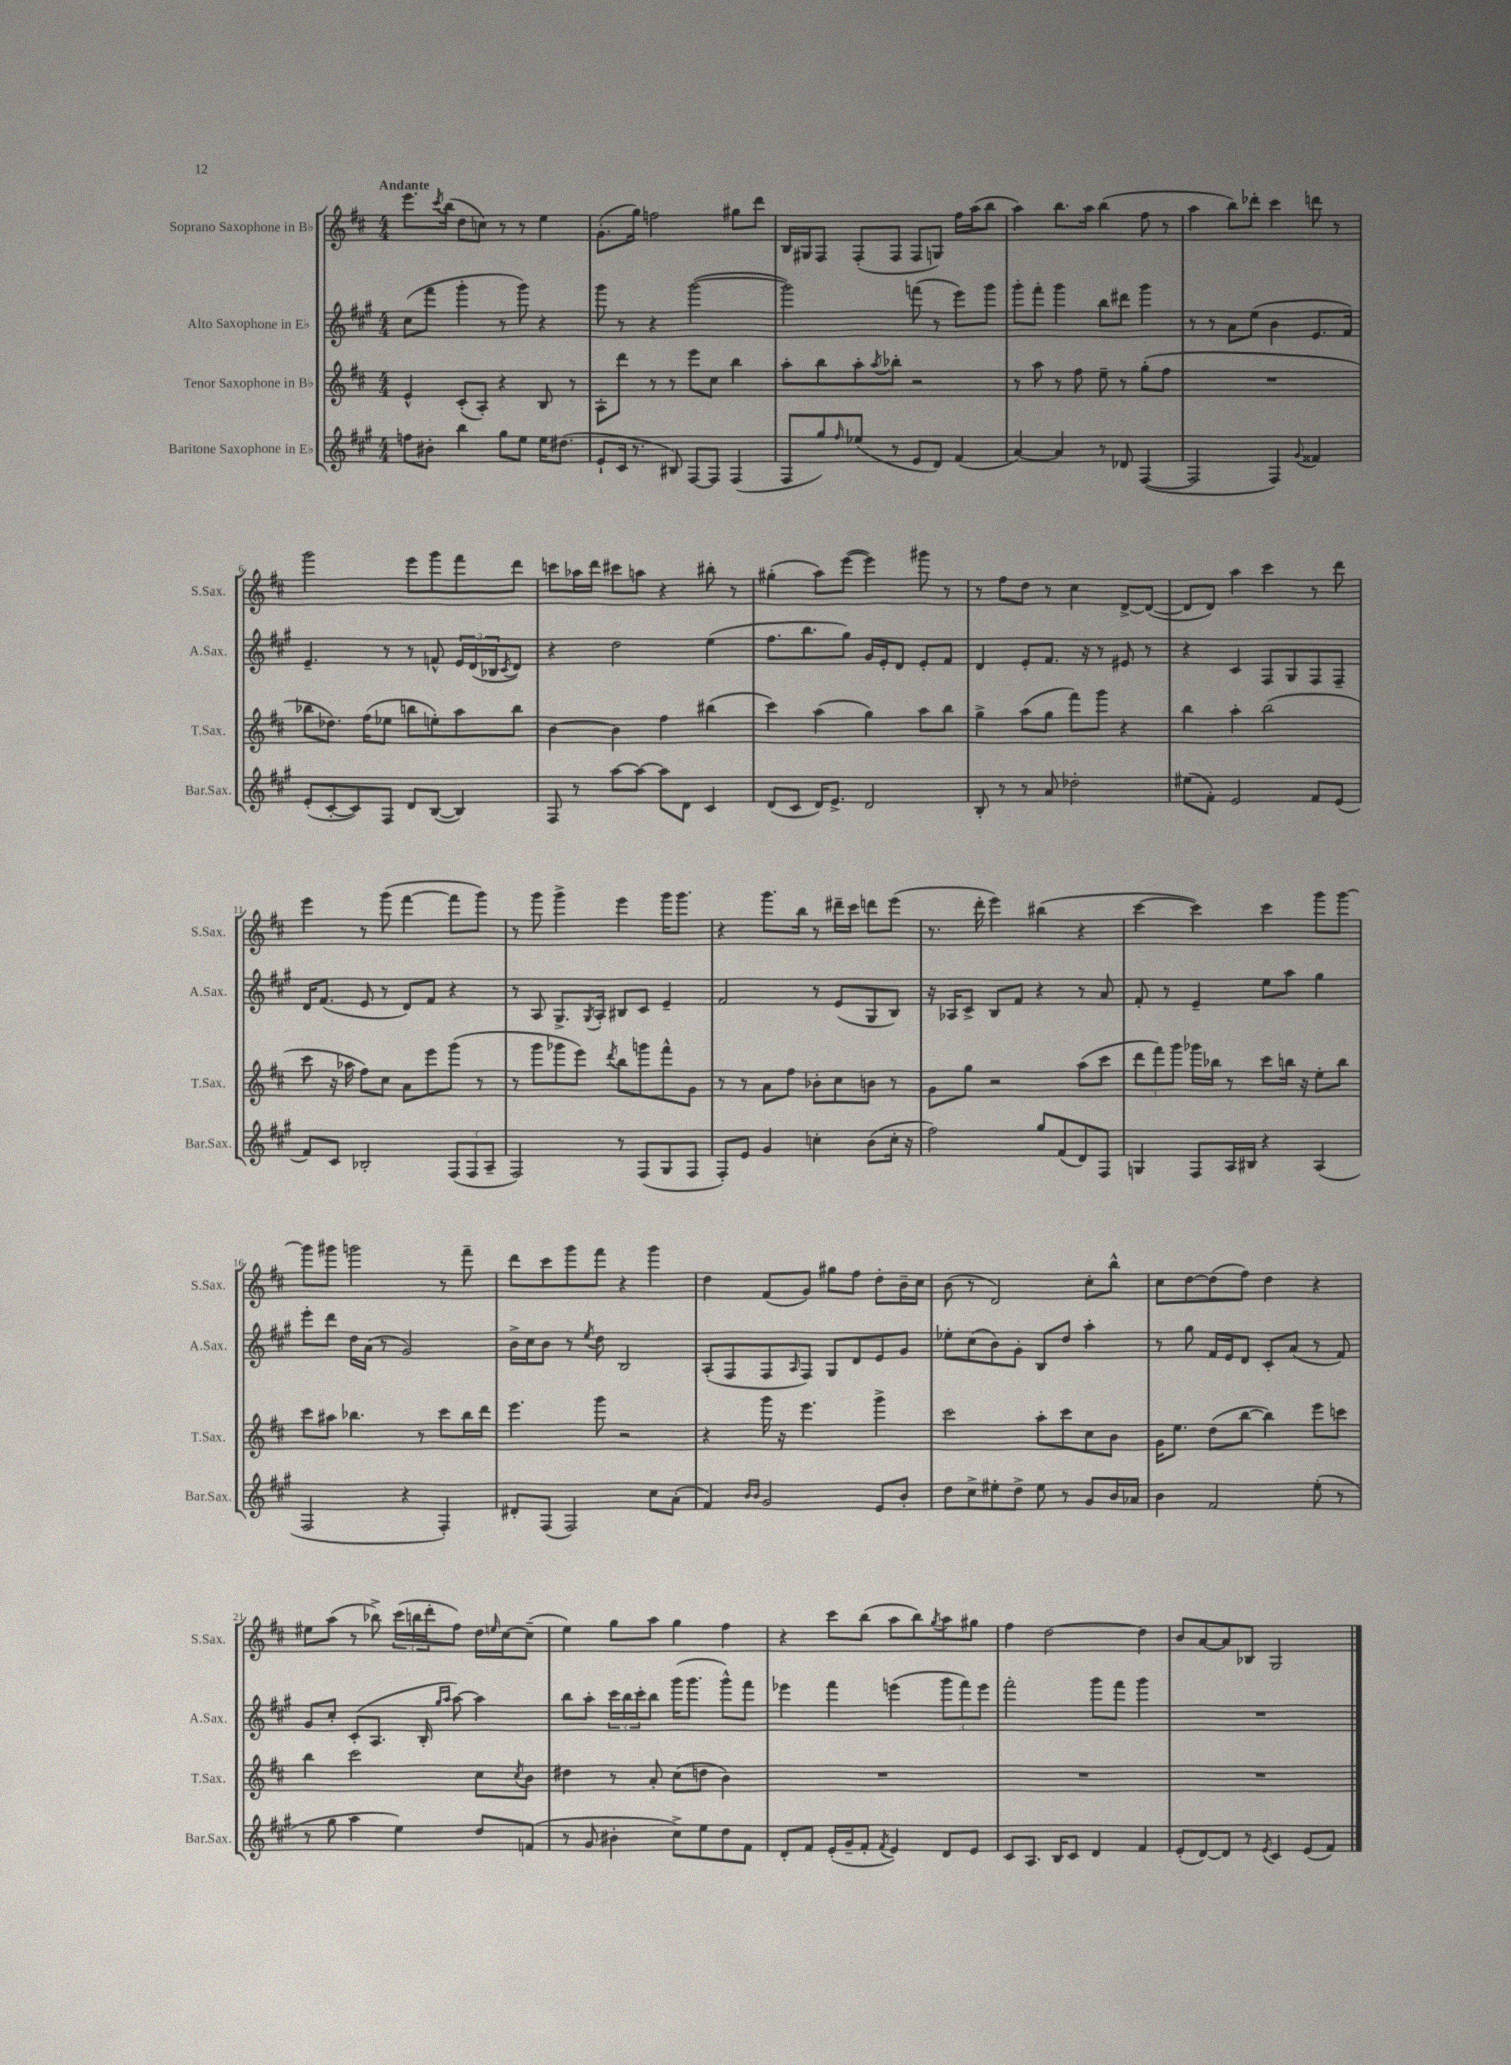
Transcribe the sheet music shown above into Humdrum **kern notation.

**kern	**kern	**kern	**kern
*part4	*part3	*part2	*part1
*staff4	*staff3	*staff2	*staff1
*I"Baritone Saxophone in E♭	*I"Tenor Saxophone in B♭	*I"Alto Saxophone in E♭	*I"Soprano Saxophone in B♭
*I'Bar.Sax.	*I'T.Sax.	*I'A.Sax.	*I'S.Sax.
*clefG2	*clefG2	*clefG2	*clefG2
*k[f#c#g#]	*k[f#c#]	*k[f#c#g#]	*k[f#c#]
*M4/4	*M4/4	*M4/4	*M4/4
=1	=1	=1	=1
!	!	!	!LO:TX:a:B:t=Andante
8ffn\L	4e^^/	(8cc#\L	8.eee\L
8b#X'\J	.	8fff#\J	.
.	.	.	8qccc#/
.	.	.	(16bb\Jk
4bb\	(8c#'/L	4ggg#'\	8dd\L
.	8A'/J)	.	8ccn\J)
8gg#\L	4r	8r	8r
8ee\J	.	8ggg#\)	8r
16ee\KL	8B/	4r	4ee\
(8.dd#X\J	.	.	.
.	8r	.	.
=2	=2	=2	=2
8e`/L	8A'\L	8ggg#\	(8.g'\L
16c#/Jk	8ddd\J	8r	.
8.r	.	.	16gg\Jk)
.	8r	4r	2ffn\
8B#X/)	8r	.	.
[8F#/L	8eee\L	([2ggg#\	.
8F#/J]	8cc#\J	.	.
(4F#/	4bb\	.	8gg#X\L
.	.	.	8ddd\J
=3	=3	=3	=3
8F#/L	8aa'\L	2ggg#\])	16B/LL
.	.	.	16G#X/J
8gg#/)	8bb\	.	8F#/J
16qqff#/	.	.	.
(8ee-X/J	8aa'\	.	(8F#'/L
.	8qaa/	.	.
8r	8bb-X'\J	.	8F#/J
8e/L	2r	(8fffn\	8F#/L
8d/J)	.	8r	8Gn/J)
(4f#/	.	8eee\L)	16ff#\LL
.	.	.	(16aa\J
.	.	8ggg#\J	8bb\J
=4	=4	=4	=4
[4a/)	8r	8ggg#'\L	4aa\)
.	8aa\	8fff#'\J	.
4a/]	8r	4ggg#\	8.bb\L
.	8ff#\	.	.
.	.	.	16aa\Jk
8r	8ee~\	8bb\L	(4bb\
8d-X/	8r	8ddd#X\J	.
([4F#/	(8gg'\L	4ggg#\	8ff#\
.	8ff#\J	.	8r
=5	=5	=5	=5
2F#/]	1r	8r	4aa\
.	.	8r	.
.	.	8a\L	8bb\L)
.	.	(8ee\J	8ddd-X'\J
4F#/)	.	4b\	4ccc#\
8qqg#/	.	.	.
4f##X/	.	8.e/L	8dddn\
.	.	.	8r
.	.	16f#/Jk)	.
!!LO:LB:g=z
=6	=6	=6	=6
(8e'/L	8bb-X\L	4.e~/	2ggg\
[8c#'/	8.dd-X\J)	.	.
8c#/])	.	.	.
.	(16ff#\KL	.	.
8F#/J	8ee-X\J	8r	.
8d/L	8bbn\L	8r	8eee\L
([8B/J	8een'\)	8fn^^/	8ggg\
4B/])	8aa\	24e/LL	8fff#\
.	.	(24d/	.
.	.	24B-X/J	.
.	.	8qc#/	.
.	8bb\J	8d/J)	8ddd\J
=7	=7	=7	=7
8F#/	[4b\	4r	8cccn\L
8r	.	.	16aa-X\L
.	.	.	16ddd\JJ
[8aa\L	4b\]	2dd\	8ccc#X\L
8aa\J_	.	.	8aan\J
8aa\L]	4ff#\	.	4r
8d\J	.	.	.
4c#/	(4bb#X\	(4ee\	8bb#X'\
.	.	.	8r
=8	=8	=8	=8
(8d/L	4ccc#\)	8.ff#\L	(4gg#X'\
8c#/J	.	.	.
.	.	8.bb\	.
16d/KL)	(4aa\	.	8aa\L)
8.e^/J	.	.	.
.	.	8gg#\J)	([8eee\J
2d/	4gg\)	16g#/LL	4eee\])
.	.	16e'/J	.
.	.	8d/J	.
.	8aa\L	8e'/L	8ggg#X\
.	8bb\J	8f#/J	8r
=9	=9	=9	=9
8B'/	4gg^\	4d/	8r
8r	.	.	8ff#\L
8r	(8aa\L	8e'/L	8dd\J
8a/	8gg\J	8.f#/J	8r
2dd-X'\	8fff#\L)	.	4cc#\
.	.	16r	.
.	8ggg\J	8r	.
.	4r	8e#X/	[8d^/L
.	.	8r	(8d/J_
=10	=10	=10	=10
(8ee#X\L	4bb\	4r	8d/L]
8f#'\J)	.	.	8d/J)
2e/	4aa'\	4c#/	4aa\
.	(2bb\	8F#/L	4ccc#\
.	.	8G#/	.
8f#/L	.	8F#/	8r
(8e/J	.	8F#~/J	8ddd\
!!LO:LB:g=z
=11	=11	=11	=11
8f#/L)	8ccc#\	16d/KL	4eee\
.	.	(8.f#/J	.
8c#/J	16r	.	.
.	16aa-X\	.	.
2B-X'/	8ff#\L)	8e/	8r
.	8cc#\J	8r	(8ggg\
.	8a\L	8d/L)	[4fff#\
.	8eee\	8f#/J	.
(12F#/L	(8ggg\J	4r	8fff#\L]
12F#/	.	.	.
.	8r	.	8ggg\J)
12A~/J	.	.	.
=12	=12	=12	=12
2F#/)	8r	8r	8r
.	8ggg\L	8A/	8ggg\
.	8ggg-X\	8.G#^/L	4ggg^\
.	8eee\J)	.	.
.	.	8qG#/	.
.	.	16A'/Jk	.
.	8qddd/	.	.
8r	8bb\L	8B#X/L	4eee\
(8F#/L	8gggn\	8c#/J	.
8G#/	8fff#^^\	4e~/	16ggg\KL
.	.	.	8.ggg\J
8F#/J	8g\J	.	.
=13	=13	=13	=13
8F#'/L)	8r	2f#/	4r
8e/J	8r	.	.
4g#/	8a\L	.	8.ggg\L
.	8ff#\J	.	.
.	.	.	16bb\Jk
4ccn'\	8b-X'\L	8r	8r
.	8cc#\	(8e/L	16ddd#X~\LL
.	.	.	16ccc#\JJ
(8b\L	8bn\J	8G#/	8dddn\L
16cc'\Jk	8r	8B/J)	(8eee\J
16r	.	.	.
=14	=14	=14	=14
2ff#\)	8g\L	16r	8.r
.	.	16A-X/KL	.
.	8gg\J	8c#^/J	.
.	.	.	16ddd'\
.	2r	8B/L	4eee\)
.	.	8f#/J	.
8gg#/L	.	4r	(4bb#X\
(8f#/	.	.	.
8d/)	(8aa\L	8r	4r
8F#/J	8ccc#\J	8a/	.
=15	=15	=15	=15
4Gn/	12ddd\L	8f#'/	[4ccc#\
.	12fff#\)	.	.
.	.	8r	.
.	12ggg\J	.	.
8F#/L	16ggg-X\LL	4e~/	4ccc#\])
.	16bb-X\JJ	.	.
16A/L	8r	.	.
16B#X/JJ	.	.	.
4r	8ccc#\L	8ee\L	4ccc#\
.	16bbn\Jk	8aa\J	.
.	16r	.	.
(4A/	8ee'\L	4gg#\	8ggg\L
.	8bb\J	.	[8ggg\J
!!LO:LB:g=z
=16	=16	=16	=16
2F#/	8ccc#\L	8eee'\L	8ggg\L]
.	8aa#X\J	8ddd\J	8ggg#X\J
.	4.bb-X\	16dd\LL	2gggn\
.	.	(16a\JJ	.
.	.	8r	.
4r	.	2g#/)	.
.	8r	.	.
4F#'/)	8ccc#\L	.	8r
.	16bb-\L	.	8fff#~\
.	16ddd\JJ	.	.
=17	=17	=17	=17
8d#X'/L	4.eee\	16b^\LL	8ddd\L
.	.	16cc#\J	.
(8F#/J	.	8b\J	8ccc#\
2F#/)	.	8r	8ggg\
.	.	8qee/	.
.	8ggg\	8dd\	8fff#\J
.	2r	2B/	4r
8cc#\L	.	.	4ggg\
(8a'\J	.	.	.
=18	=18	=18	=18
4f#/)	4r	(8A'/L	4dd\
.	.	8F#/	.
16qqb/LL	.	.	.
16qqb/JJ	.	.	.
2g#/	16ggg\	8F#/	(8f#/L
.	16r	.	.
.	.	16qqA/	.
.	4.eee\	8F#/J)	8g/J)
.	.	8G#/L	8gg#X\L
.	.	8d/	8ff#\J
8e/L	4ggg^\	8e/	8dd'\L
8b'/J	.	8g#/J	16b~\L
.	.	.	16cc#\JJ
=19	=19	=19	=19
8dd\L	2ccc#\	8ee-X'\L	(8b\
8cc#^\	.	(8cc#\	8r
8ee#X'\	.	8b\)	2d/)
8dd^\J	.	8g#'\J	.
8ee#\	8aa'\L	8B/L	.
8r	8ccc#\	8dd/J	.
8g#/L	8cc#\	4aa'\	8cc#'\L
16b/L	8b\J	.	8bb^^\J
16a-X/JJ	.	.	.
=20	=20	=20	=20
4b\	16g\KL	8r	8cc#\L
.	8.ee\J	.	.
.	.	8gg#\	[8dd\
2f#/	(8dd\L	16f#/LL	(8dd\]
.	.	16e/J	.
.	[8bb\J	8d/J	8ff#\J)
.	4bb\])	8c#'/L	4dd\
.	.	(8a/J	.
(8ee'\	8eee\L	8r	4r
8r	8cccn\J	8f#/)	.
!!LO:LB:g=z
=21	=21	=21	=21
8r	4bb\	8g#/L	8ee#X\L
8gg#\	.	8cc#'/J	(8aa\J
4aa\	2ccc#\	(8c#'/L	8r
.	.	8.A/J	8bb-X^\)
4ee\)	.	.	(24ccc#\LL
.	.	.	24bbn\
.	.	16B'/	.
.	.	.	24ddd'\J
.	.	16qqgg#/LL	.
.	.	16qqaa/JJ	.
.	.	[8aa\)	8ff#\J)
8dd/L	8cc#\L	4aa\]	16dd\LL
.	.	.	16qqeen/
.	.	.	[16cc#\J
.	8qcc#/	.	.
(8fn/J	8b\J	.	(8cc#~\J]
=22	=22	=22	=22
8r	4dd#X\	8bb\L	4ee\)
8g#/	.	8aa'\J	.
4b#X'\	8r	24ccc#\LL	8gg\L
.	.	24bb\	.
.	.	24ccc#'\J	.
.	8a'/	8bb\J	8aa\J
8cc#^\L)	(8cc#\L	(16ggg#\KL	4gg\
.	.	8.ggg#\J	.
8ee\	8ddn\J	.	.
8dd\	4b\)	8ggg#^^\L)	4ff#\
8f#\J	.	8fff#\J	.
=23	=23	=23	=23
8d'/L	1r	4eee-X\	4r
8f#/J	.	.	.
(16e'/LL	.	4fff#\	8ccc#\L
16g#~/J	.	.	.
8f#'/J	.	.	(8bb\J
8qf#/	.	.	.
4e/)	.	(4eeen\	8aa\L
.	.	.	8bb\)
.	.	.	8qgg/
8d/L	.	12ggg#\L	8aa\
.	.	12fff#\)	.
8e/J	.	.	8gg#X\J
.	.	12eee\J	.
=24	=24	=24	=24
8c#/L	1r	2fff#'\	4ff#\
8.A/J	.	.	.
.	.	.	[2dd\
16B/KL	.	.	.
8c#/J	.	.	.
4d/	.	8ggg#\L	.
.	.	8fff#\J	.
4f#/	.	4ggg#\	4dd\]
=25	=25	=25	=25
(8e'/L	1r	1r	8b/L
[8d/)	.	.	[8a/
8d/J]	.	.	8a/]
8r	.	.	8B-X/J
8qe/	.	.	.
4c#/	.	.	2G/
(8e/L	.	.	.
8f#/J)	.	.	.
==	==	==	==
*-	*-	*-	*-
